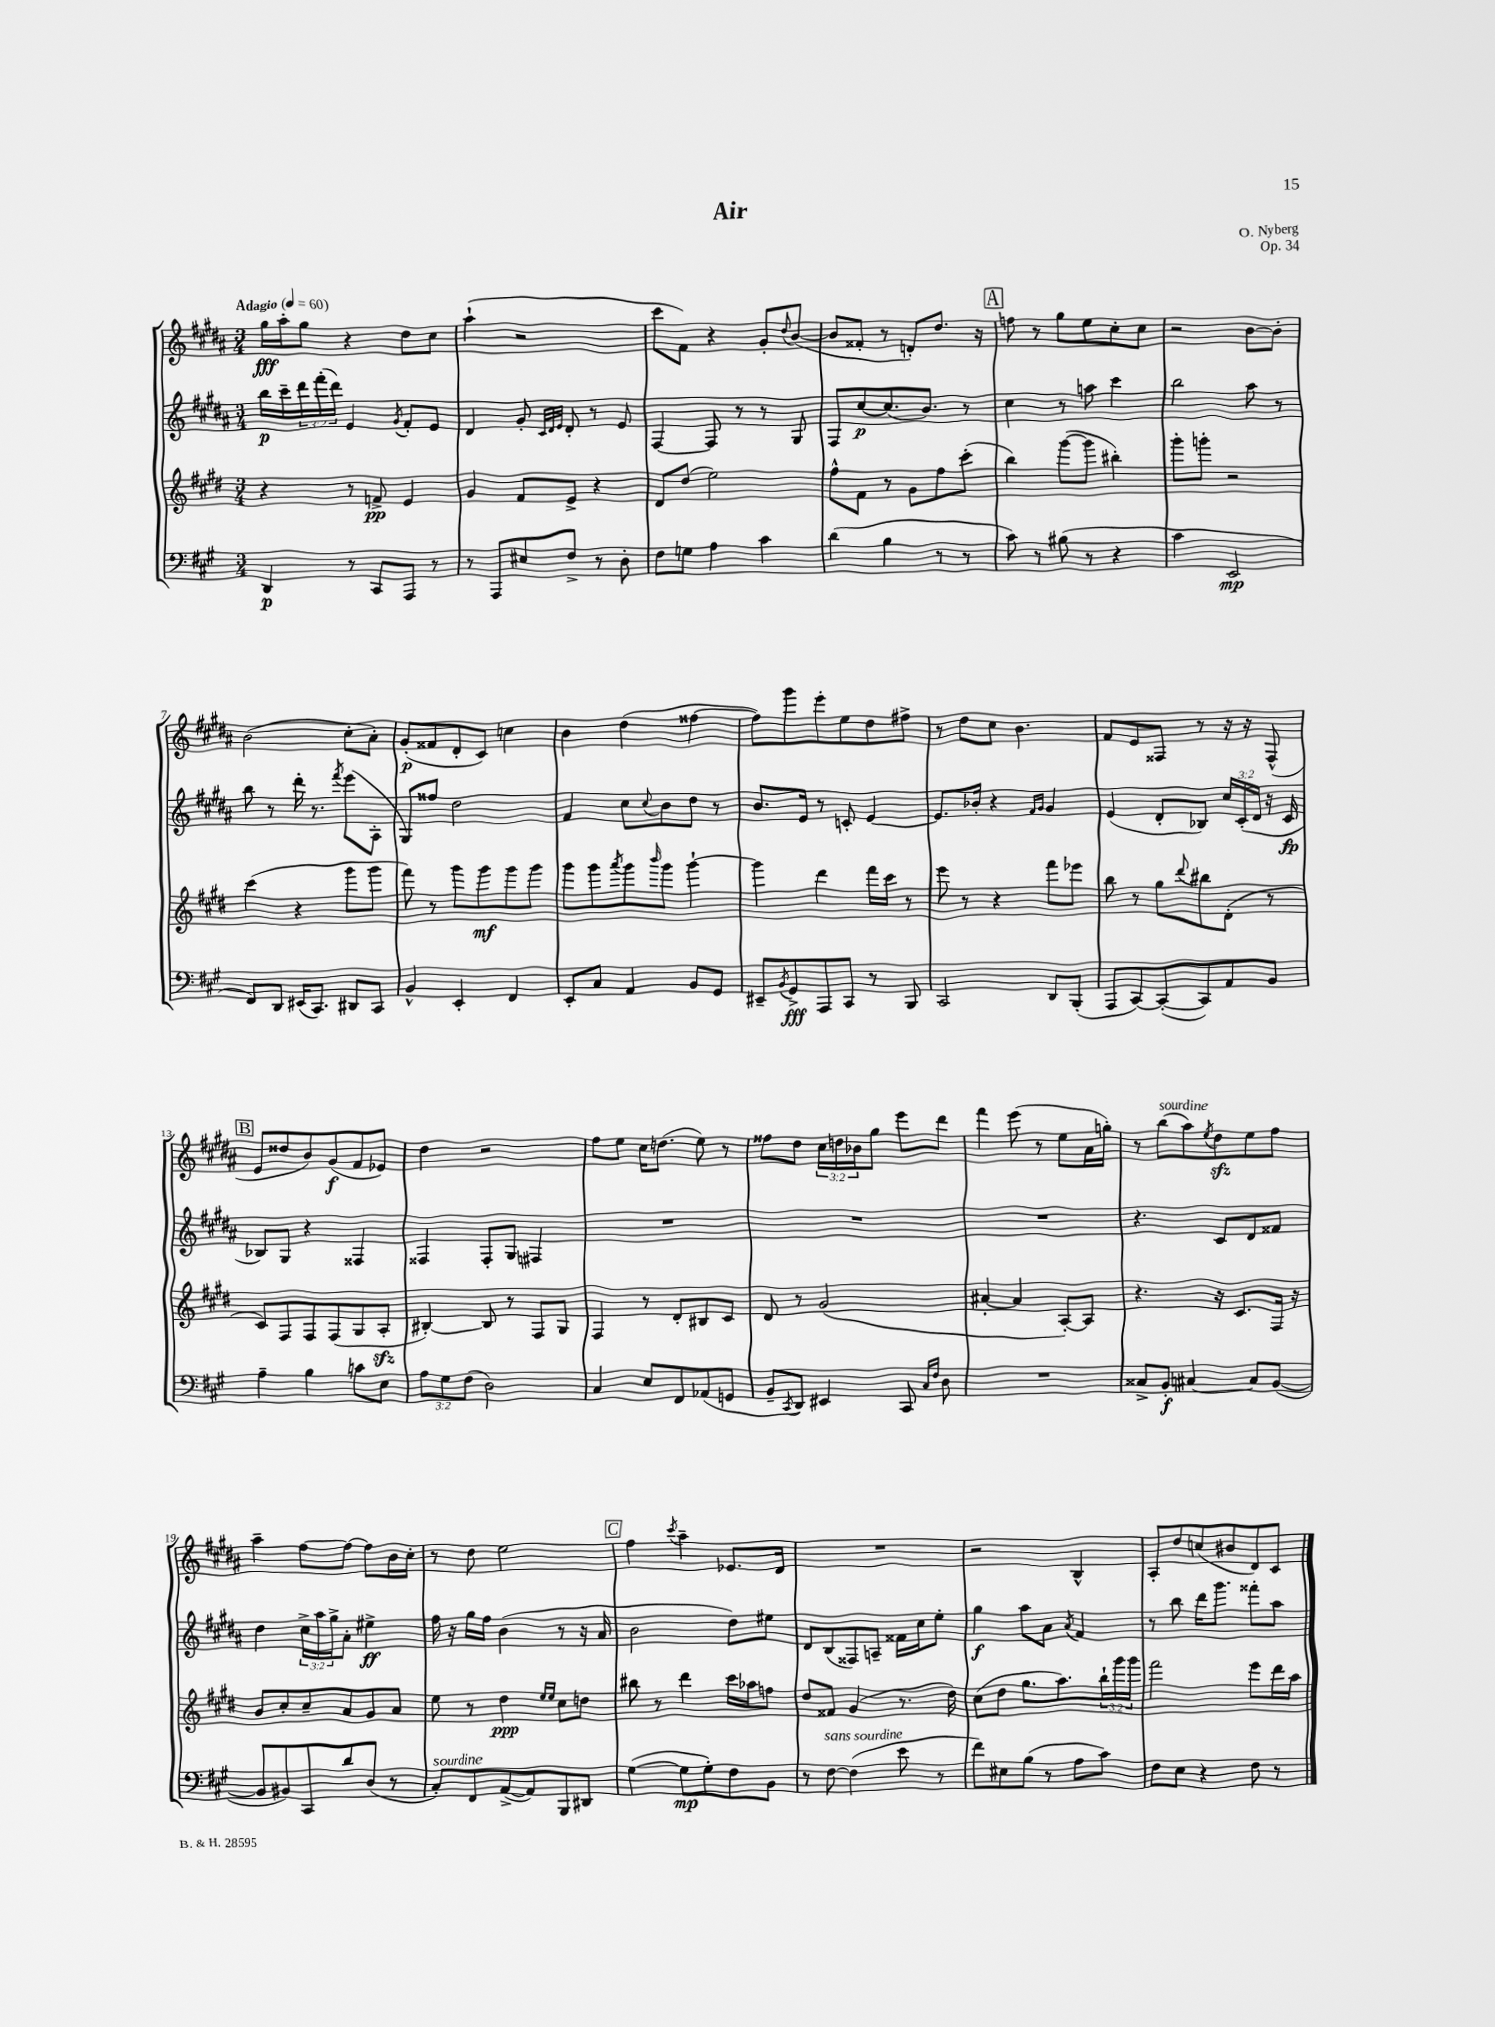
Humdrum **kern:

**kern	**kern	**kern	**kern
*staff4	*staff3	*staff2	*staff1
*clefF4	*clefG2	*clefG2	*clefG2
*k[f#c#g#]	*k[f#c#g#d#]	*k[f#c#g#d#a#]	*k[f#c#g#d#a#]
*M3/4	*M3/4	*M3/4	*M3/4
*MM60	*MM60	*MM60	*MM60
4DD	4r	16bb	16gg#
.	.	16ccc#~	16aa#'
.	.	24ddd#	8gg#
.	.	(24fff#'	.
.	.	24ddd#)	.
8r	8r	4e	4r
8CC#	8f^	.	.
.	.	8qg#	.
8AAA	4e	8f#'	8dd#
8r	.	8e	8cc#
=	=	=	=
8r	4g#	4d#	(4aa#`
8AAA	.	.	.
8E#	8f#	8g#'	2r
.	.	32qqc#	.
.	.	32qqd#	.
.	.	32qqe	.
8F#^	8e^	8d#'	.
8r	4r	8r	.
8D'	.	8e	.
=	=	=	=
8F#	8d#	[4F#	8ccc#
8G	(8dd#	.	8f#)
4A	2ee)	8F#]	4r
.	.	8r	.
4c#	.	8r	8g#'
.	.	.	8qqdd#
.	.	8G#	([8b
=	=	=	=
(4d	8ff#^^	8F#	8b]
.	8f#	[8cc#	8f##'
4B	8r	(8.cc#]	8r
.	8g#	.	8d')
.	.	8.b)	.
8r	8ff#	.	8.dd#
8r	(8ccc#'	8r	.
.	.	.	16r
=	=	=	=
8c#)	4bb)	4cc#	8ff
8r	.	.	8r
(8B#	([8ggg#	8r	8gg#
8r	8ggg#]	8aa	8ee
4r	4bb#')	4ccc#	8cc#'
.	.	.	8cc#
=	=	=	=
4c#	8ggg#'	2bb	2r
.	8ggg'	.	.
2EE	2r	.	.
.	.	8aa#	[8b
.	.	8r	8b']
=	=	=	=
8FF#)	(4ccc#	8bb	(2b
8DD	.	8r	.
(16EE#	4r	16ddd#'	.
8.CC#)	.	8.r	.
.	.	8qfff#	.
8DD#	8ggg#	(8eee	8cc#'
8CC#	8ggg#	8A#'	8a#')
=	=	=	=
4BB^^	8fff#)	8G#)	(8g#'
.	8r	8ff##	8f##
4EE'	8ggg#	2dd#	8d#'
.	8ggg#	.	8c#)
4FF#	8ggg#	.	4cc
.	8ggg#	.	.
=	=	=	=
8EE'	8ggg#	4f#	4b
8C#	8ggg#	.	.
.	8qaaa	.	.
4AA	8ggg#	8cc#	(4dd#
.	16qqbbb	8qqcc#	.
.	8ggg#	8b	.
8BB	[4ggg#`	8dd#	[4ff##
8GG#	.	8r	.
=	=	=	=
8EE#~	4ggg#]	8.b	8ff##])
8qBB	.	.	.
8GG#^	.	.	8ggg#
.	.	16e	.
8AAA	4ddd#	8r	8eee'
8CC#	.	8c'	8ee
8r	16fff#	[4e	8dd#
.	16ccc#	.	.
8BBB	8r	.	8ff#^
=	=	=	=
2CC#	8eee	8.e]	8r
.	8r	.	8dd#
.	.	16b-'	.
.	4r	4r	8cc#
.	.	.	4.b
.	.	16qqf#	.
.	.	16qqg#	.
8DD	8fff#	4g#	.
(8BBB'	8eee-	.	.
=	=	=	=
8AAA	8bb	(4e	8f#
[8CC#)	8r	.	8e
(8CC#'_	8gg#	8d#'	8F##
.	8qqddd#	.	.
8CC#])	8bb#	8B-)	8r
8AA	(8d#'	24cc#	16r
.	.	(24c#'	.
.	.	.	16r
.	.	24d#	.
8BB	8r	16r	(8F##^^
.	.	16c#	.
=	=	=	=
4A~	8c#)	8B-)	8e
.	8F#	8G#	8dd##
4B	8F#	4r	8b)
.	(8F#	.	(8g#
8c	8G#	4F##	8f#
8E	8A'	.	8e-)
=	=	=	=
12A	[4B#')	4F##	4dd#
12G#	.	.	.
(12F#	.	.	.
2D)	8B#]	8F##'	2r
.	8r	8G#	.
.	8F#	4F#	.
.	8G#	.	.
=	=	=	=
4C#	4F#	2.r	8ff#
.	.	.	8ee
8E	8r	.	16cc#
.	.	.	(8.dd
8FF#	8d#'	.	.
(8AA-	8B#	.	8ee)
8GG	8c#	.	8r
=	=	=	=
8BB~	8d#	2.r	8ff##
8qCC#	.	.	.
8DD)	8r	.	8dd#
4EE#	(2g#	.	24cc#
.	.	.	24dd
.	.	.	24b-
.	.	.	8gg#
8CC#	.	.	8eee
16qqC#	.	.	.
16qqF#	.	.	.
8D	.	.	8ddd#
=	=	=	=
2.r	[4a#'	2.r	4fff#
.	4a#]	.	(8eee
.	.	.	8r
.	[8A')	.	8ee
.	8A]	.	16a#
.	.	.	16gg')
=	=	=	=
8C##^	4.r	4.r	8r
8BB'	.	.	(8bb
[4C#	.	.	8aa#)
.	.	.	8qee
.	16r	8c#	8dd#
.	8.c#	.	.
8C#]	.	8d#	8ee
([8BB	16F#	8f##	8ff#
.	16r	.	.
=	=	=	=
8BB]	8b	4dd#	4aa#~
8BB#)	8cc#'	.	.
8CC#	8cc#~	24cc#^	[8ff#
.	.	24aa#	.
.	.	24gg#^	.
8d	8a	8a#'	8ff#_
(8D	8g#	4ee#^	8ff#]
8r	8a	.	16b
.	.	.	16cc#'
=	=	=	=
8C#')	8ee	16ff#	8r
.	.	16r	.
8FF#	8r	16gg#	8dd#
.	.	16ff#	.
([8AA^	4dd#	(4b	2ee
8AA])	.	.	.
.	16qqee	.	.
.	16qqee	.	.
8BBB	8cc#	8r	.
8DD#	8dd	16r	.
.	.	16a#	.
=	=	=	=
([4G#	8bb#	2b	4ff#
.	8r	.	.
.	.	.	8qccc#
8G#]	4ddd#	.	4aa#~
8G#')	.	.	.
8F#	16ccc#	8dd#)	8.e-
.	16aa-	.	.
8BB	8ff	8ee#	.
.	.	.	16d#
=	=	=	=
8r	8dd#	8d#	2.r
[8F#	8f##	(8B	.
(4F#]	(4g#	8F##)	.
.	.	8A~	.
8e	8.r	16f##	.
.	.	16cc#	.
8r	.	8ee'	.
.	16dd#)	.	.
=	=	=	=
8f#)	(8cc#	4gg#	2r
8E#	8dd#	.	.
(8B	8.gg#	8aa#	.
8r	.	8a#	.
.	8.aa)	.	.
.	.	8qa#	.
8A	.	4f#	4B^^
8c#)	24bb`	.	.
.	24ggg#	.	.
.	24ggg#	.	.
=	=	=	=
8F#	2fff#	8r	8A#'
8E	.	8bb	8dd#
4r	.	16ddd#	(8cc
.	.	8.ggg#	.
.	.	.	8b#
8F#	8eee	8fff##'	8d#)
8r	16ddd#	8aa#	8c#
.	16aa	.	.
==	==	==	==
*-	*-	*-	*-
